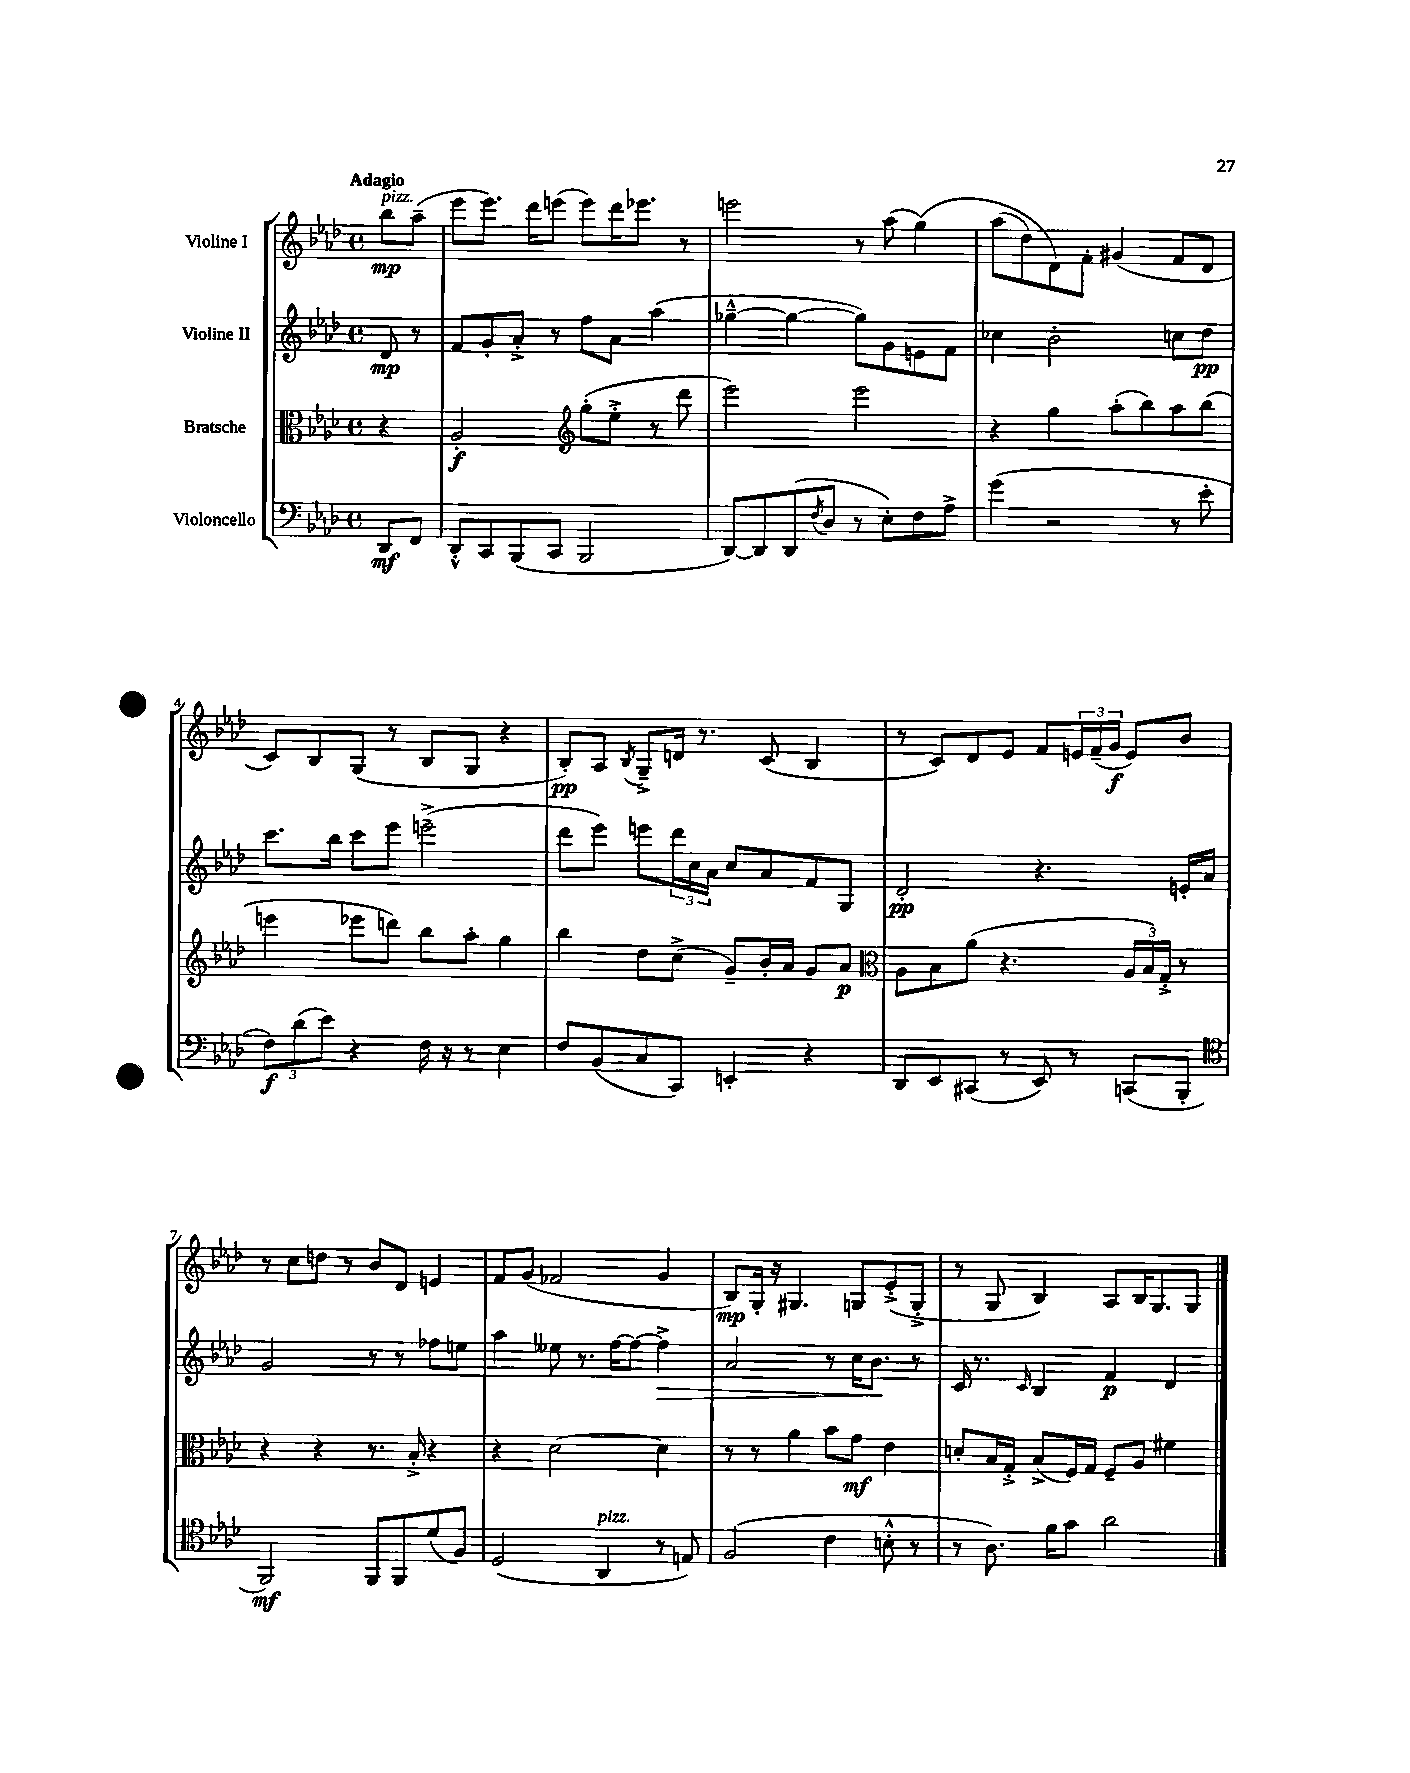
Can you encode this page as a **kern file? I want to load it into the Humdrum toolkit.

**kern	**dynam	**kern	**dynam	**kern	**dynam	**kern	**dynam
*part4	*part4	*part3	*part3	*part2	*part2	*part1	*part1
*staff4	*staff4	*staff3	*staff3	*staff2	*staff2	*staff1	*staff1
*I"Violoncello	*	*I"Bratsche	*	*I"Violine II	*	*I"Violine I	*
*clefF4	*	*clefC3	*	*clefG2	*	*clefG2	*
*k[b-e-a-d-]	*	*k[b-e-a-d-]	*	*k[b-e-a-d-]	*	*k[b-e-a-d-]	*
*M4/4	*	*M4/4	*	*M4/4	*	*M4/4	*
*met(c)	*	*met(c)	*	*met(c)	*	*met(c)	*
=	=	=	=	=	=	=	=
!	!	!	!	!	!	!LO:TX:a:B:t=Adagio	!
!	!	!	!	!	!	!LO:TX:a:i:t=pizz.	!
8DD-/L	mf	4r	.	8d-/	mp	8bb-\L	mp
8FF/J	.	.	.	8r	.	(8aa-~\J	.
=1	=1	=1	=1	=1	=1	=1	=1
8DD-'^^/L	.	2A-'/	f	8f/L	.	8eee-\L	.
8CC/	.	.	.	8g'/	.	8.eee-\J)	.
(8BBB-/	.	.	.	8a-'^/J	.	.	.
.	.	.	.	.	.	16ddd-\KL	.
8CC/J	.	.	.	8r	.	(8eeen\J	.
*	*	*clefG2	*	*	*	*	*
2BBB-/	.	(8gg'\L	.	8ff\L	.	8eee\L)	.
.	.	8ee-'^\J	.	8a-\J	.	16ddd-\K	.
.	.	.	.	.	.	8.eee-X\J	.
.	.	8r	.	(4aa-\	.	.	.
.	.	8ddd-\	.	.	.	8r	.
=2	=2	=2	=2	=2	=2	=2	=2
[8DD-/L)	.	2eee-\)	.	[4gg-X~^^\	.	2eeen\	.
8DD-/]	.	.	.	.	.	.	.
(8DD-/	.	.	.	4gg-\_	.	.	.
8qF/	.	.	.	.	.	.	.
8D-/J	.	.	.	.	.	.	.
8r	.	2eee-\	.	8gg-\L])	.	8r	.
8E-'\L)	.	.	.	8g\	.	(8aa-\	.
8F\	.	.	.	8en\	.	(4gg\)	.
8A-^\J	.	.	.	8f\J	.	.	.
=3	=3	=3	=3	=3	=3	=3	=3
(4g\	.	4r	.	4cc-X\	.	(8aa-\L	.
.	.	.	.	.	.	8dd-\)	.
2r	.	4gg\	.	2b-'\	.	8d-\)	.
.	.	.	.	.	.	8f'\J	.
.	.	(8aa-'\L	.	.	.	(4g#X/	.
.	.	8bb-\)	.	.	.	.	.
8r	.	8aa-\	.	8ccn\L	.	8f/L	.
8e-'\	.	(8bb-\J	.	8dd-\J	pp	8d-/J	.
!!LO:LB:g=z
=4	=4	=4	=4	=4	=4	=4	=4
12F\L)	f	4eeen\	.	8.ccc\L	.	8c/L)	.
(12d-\	.	.	.	.	.	.	.
.	.	.	.	.	.	8B-/	.
12e-\J)	.	.	.	.	.	.	.
.	.	.	.	16bb-\Jk	.	.	.
4r	.	8eee-X\L	.	8ccc\L	.	(8G/J	.
.	.	8dddn\J)	.	8eee-\J	.	8r	.
16F\	.	8bb-\L	.	(2eeen~^\	.	8B-/L	.
16r	.	.	.	.	.	.	.
8r	.	8aa-'\J	.	.	.	8G/J	.
4E-\	.	4gg\	.	.	.	4r	.
=5	=5	=5	=5	=5	=5	=5	=5
8F/L	.	4bb-\	.	8ddd-\L	.	8B-'/L)	pp
(8BB-/	.	.	.	8eee-\J)	.	8A-/J	.
.	.	.	.	.	.	8qB-/	.
8C/	.	8dd-\L	.	8eeen\L	.	8G~^/L	.
8CC/J)	.	(8cc^\J	.	24ddd-\L	.	16dn/Jk	.
.	.	.	.	24cc\	.	.	.
.	.	.	.	.	.	8.r	.
.	.	.	.	24a-\JJ	.	.	.
4EEn'/	.	8g~/L)	.	8cc/L	.	.	.
.	.	16b-'/L	.	8a-/	.	(8c/	.
.	.	16a-/JJ	.	.	.	.	.
4r	.	8g/L	.	8f/	.	4B-/	.
.	.	8a-/J	p	8G/J	.	.	.
=6	=6	=6	=6	=6	=6	=6	=6
*	*	*clefC3	*	*	*	*	*
8DD-/L	.	8A-\L	.	2d-'/	pp	8r	.
8EE-/	.	8B-\	.	.	.	8c/L)	.
(8CC#X/J	.	(8a-\J	.	.	.	8d-/	.
8r	.	4.r	.	.	.	8e-/J	.
8EE-/)	.	.	.	4.r	.	8f/L	.
8r	.	.	.	.	.	24en/L	.
.	.	.	.	.	.	(24f~/	.
.	.	.	.	.	.	24g/JJ	f
(8CCn/L	.	24A-/LL	.	.	.	8e/L)	.
.	.	24B-/)	.	.	.	.	.
.	.	24G'^/JJ	.	.	.	.	.
8BBB-'/J	.	8r	.	16en'/LL	.	8b-/J	.
.	.	.	.	16a-/JJ	.	.	.
!!LO:LB:g=z
=7	=7	=7	=7	=7	=7	=7	=7
*clefC4	*	*	*	*	*	*	*
2FF/)	mf	4r	.	2g/	.	8r	.
.	.	.	.	.	.	8cc\L	.
.	.	4r	.	.	.	8ddn\J	.
.	.	.	.	.	.	8r	.
8FF/L	.	8.r	.	8r	.	8b-/L	.
8FF/	.	.	.	8r	.	8d-/J	.
.	.	16B-'^/	.	.	.	.	.
(8d-/	.	4r	.	8ff-X\L	.	4en/	.
8F/J)	.	.	.	8een\J	.	.	.
=8	=8	=8	=8	=8	=8	=8	=8
(2D-/	.	4r	.	4aa-\	.	8f/L	.
.	.	.	.	.	.	(8g/J	.
.	.	[2d-\	.	8ee--X\	.	2f-X/	.
.	.	.	.	8.r	.	.	.
!LO:TX:a:i:t=pizz.	!	!	!	!	!	!	!
4AA-/	.	.	.	.	.	.	.
.	.	.	.	[16ff\KL	.	.	.
.	.	.	.	8ff\J_	.	.	.
!	!	!	!	!	!LO:HP:b	!	!
8r	.	4d-\]	.	4ff^\]	>	4g/	.
8En/)	.	.	.	.	.	.	.
=9	=9	=9	=9	=9	=9	=9	=9
(2F/	.	8r	.	2a-/	.	8B-/L)	mp
.	.	8r	.	.	.	16G'/Jk	.
.	.	.	.	.	.	16r	.
.	.	4a-\	.	.	.	4.G#X/	.
4c\	.	8b-\L	.	8r	.	.	.
.	.	8g\J	mf	16cc\KL	.	8Gn/L	.
.	.	.	.	8.b-\J	.	.	.
8Bn'^^\	.	4e-\	.	.	.	(8e-'^/	.
8r	.	.	.	8r	]	8G'^/J	.
=10	=10	=10	=10	=10	=10	=10	=10
8r	.	8dn'/L	.	16c/	.	8r	.
.	.	.	.	8.r	.	.	.
8.A-\)	.	16B-/L	.	.	.	8G/	.
.	.	16G'^/JJ	.	.	.	.	.
.	.	.	.	16qqc/	.	.	.
.	.	(8B-^/L	.	4B-/	.	4B-/)	.
16f\KL	.	.	.	.	.	.	.
8g\J	.	16F/L)	.	.	.	.	.
.	.	16G/JJ	.	.	.	.	.
2a-\	.	8F~/L	.	4f/	p	8A-/L	.
.	.	8A-/J	.	.	.	16B-/K	.
.	.	.	.	.	.	8.G/	.
.	.	4f#X\	.	4d-/	.	.	.
.	.	.	.	.	.	8G/J	.
==	==	==	==	==	==	==	==
*-	*-	*-	*-	*-	*-	*-	*-
